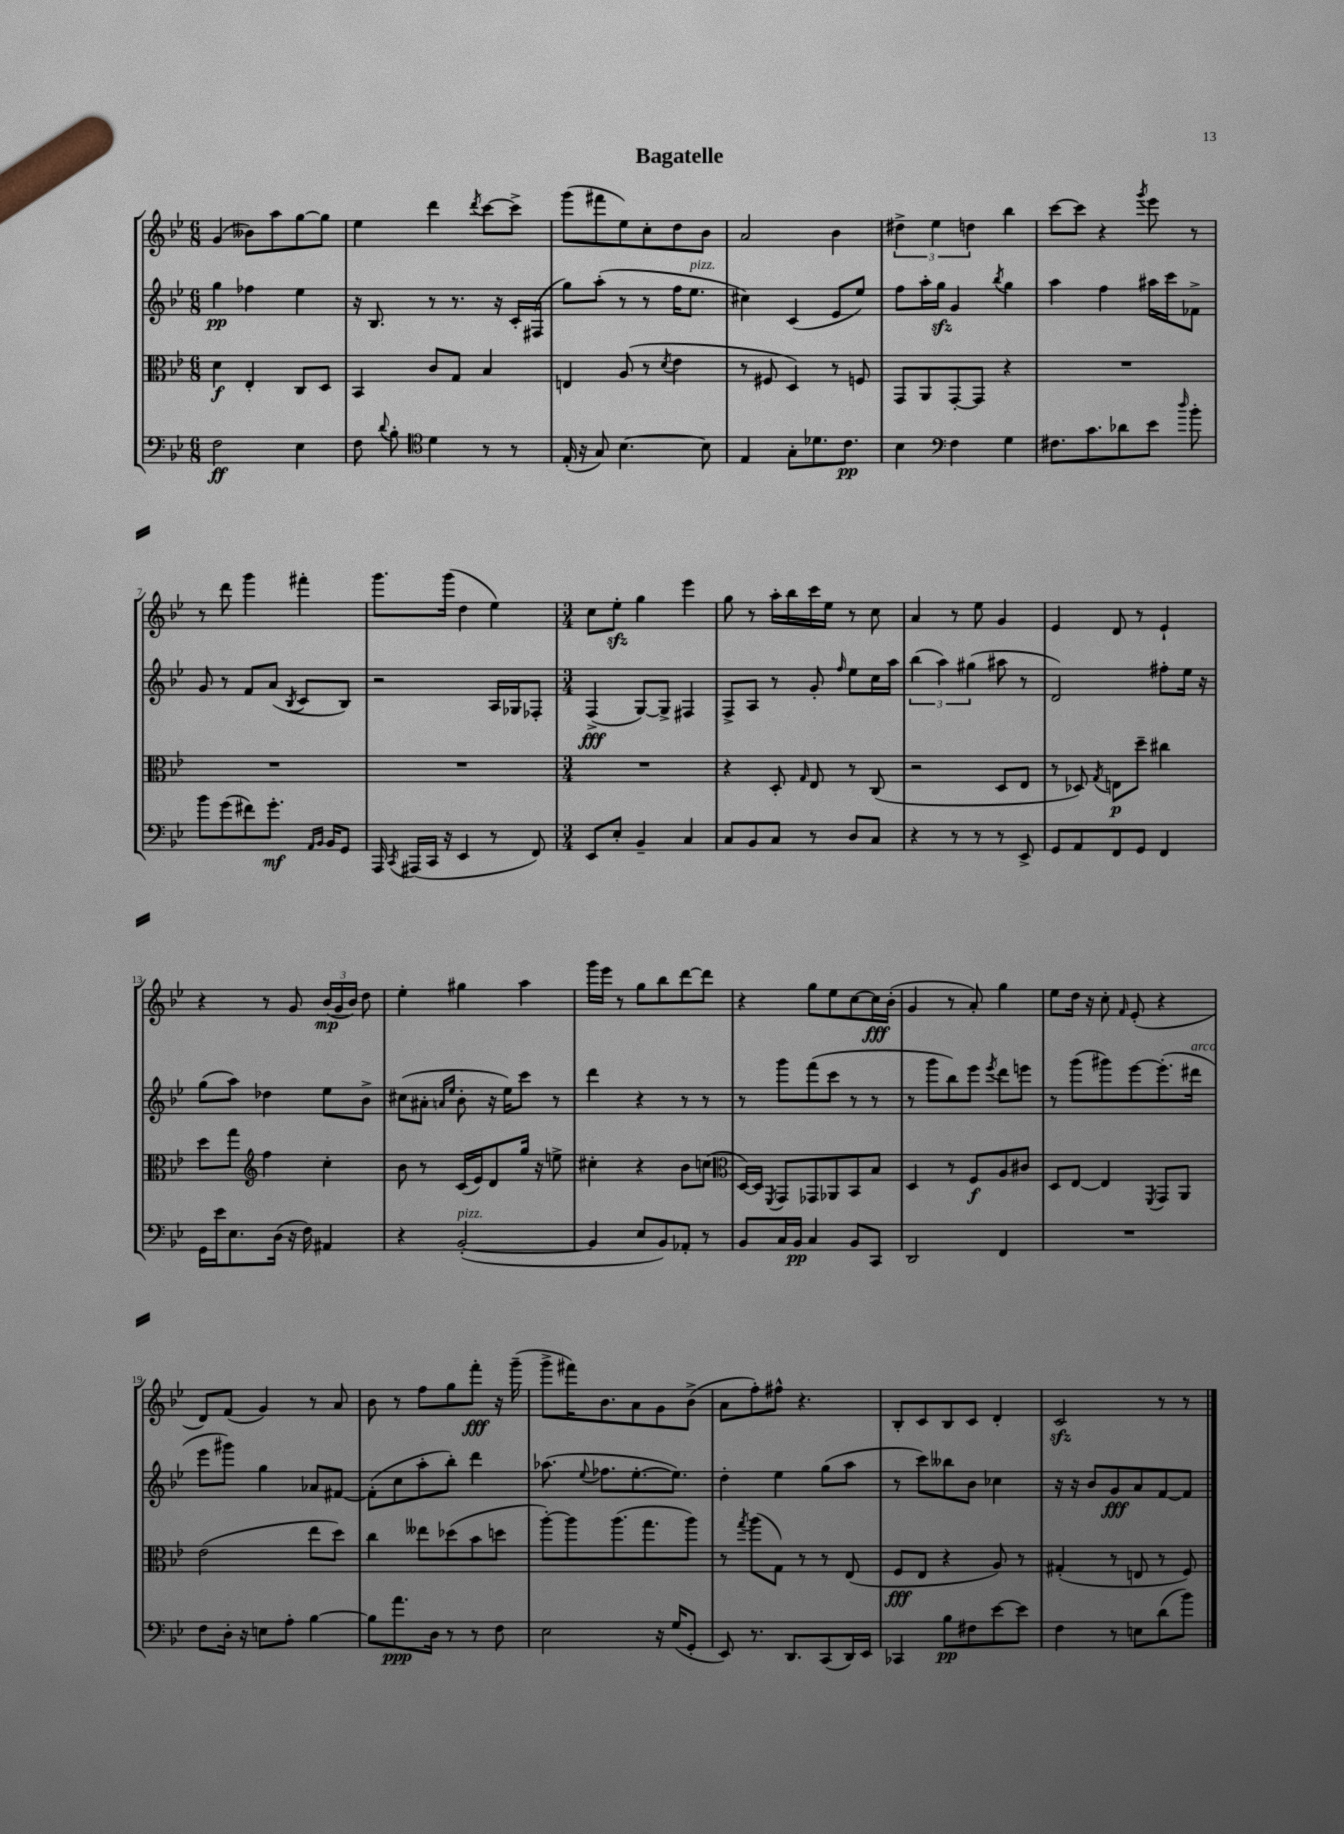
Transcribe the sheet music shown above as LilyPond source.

\header { title = "Bagatelle" }
<<
\new StaffGroup <<
\new Staff = "s0" {
    \clef treble \key bes \major \numericTimeSignature \time 6/8
    \autoBeamOff g'4( beses'8[) a''8 g''8~ g''8] |
    ees''4 d'''4 \acciaccatura { d'''8 } c'''8[~ c'''8]-> |
    g'''8[( fis'''8 ees''8) c''8-. d''8 bes'8] |
    a'2 bes'4 |
    \tuplet 3/2 { dis''4-> ees''4 d''4 } bes''4 |
    c'''8[~ c'''8] r4 \acciaccatura { g'''8 } ees'''8 r8 |
    r8 d'''8 g'''4 fis'''4-. |
    g'''8.[ g'''16]( d''4 ees''4) |
    \numericTimeSignature \time 3/4 c''8[ ees''8]-.\sfz g''4 ees'''4 |
    g''8 r8 a''16[-. bes''16 c'''16 ees''16] r8 c''8 |
    a'4 r8 ees''8 g'4 |
    ees'4 d'8 r8 ees'4-! |
    r4 r8 g'8 \tuplet 3/2 { bes'16[\mp( g'16 bes'16]) } d''8 |
    ees''4-. gis''4 a''4 |
    g'''16[ ees'''16] r8 g''8[ bes''8 d'''8~ d'''8] |
    r4 g''8[ ees''8 c''8~ c''16\fff bes'16]-.( |
    g'4 r8 a'8-.) g''4 |
    ees''8[ d''16] r16 c''8-. \grace { f'16 } ees'8-.( r4 |
    d'8[) f'8]( g'4) r8 a'8 |
    bes'8 r8 f''8[ g''8 f'''8]-.\fff r16 g'''16--( |
    g'''8[-> fis'''16) bes'8. a'8 g'8 bes'8]->( |
    a'8[ f''8-.) fis''8]-^ r4. |
    bes8[-. c'8 bes8 c'8] d'4-. |
    c'2\sfz r8 r8 \bar "|." |
}
\new Staff = "s1" {
    \clef treble \key bes \major \numericTimeSignature \time 6/8
    \autoBeamOff g''4\pp fes''4 ees''4 |
    r16 bes8. r8 r8. r16 c'16[-. fis16]( |
    g''8[) a''8]-.( r8 r8 f''16[ ees''8.]^\markup { \italic "pizz." } |
    cis''4) c'4( ees'8[ ees''8]) |
    f''8[ a''16-. g''16]\sfz g'4 \acciaccatura { bes''8 } g''4 |
    a''4 f''4 ais''16[ c'''16 fes'8]-> |
    g'8 r8 f'8[ a'8]( \acciaccatura { bes8 } c'8[ bes8]) |
    r2 a16[ ges16 fes8]-. |
    \numericTimeSignature \time 3/4 f4->\fff( g8[~) g8]-> fis4 |
    f8[-> a8] r8 g'8-. \grace { f''16 } ees''8[ c''16 a''16] |
    \tuplet 3/2 { bes''4( a''4) gis''4( } ais''8 r8 |
    d'2) fis''8[-. ees''16] r16 |
    g''8[( a''8]) des''4 ees''8[ bes'8]-> |
    cis''8[( ais'8]-. \grace { a'16[ ees''16] } bes'8-. r16 ees''16[) c'''8] r8 |
    d'''4 r4 r8 r8 |
    r8 g'''8[ f'''8( c'''8] r8 r8 |
    r8 g'''8[ bes''8) ees'''8] \acciaccatura { ees'''8 } d'''8[ e'''8] |
    r8 g'''8[( gis'''8) ees'''8~ ees'''8.-.( dis'''16]^\markup { \italic "arco" } |
    ees'''8[ gis'''8]) g''4 aes'8[ fis'8]~ |
    fis'8[-.( c''8 a''8-. bes''8]-.) d'''4 |
    aes''8.( \appoggiatura { ees''8 } fes''8.[ ees''8.~-. ees''8.]) |
    d''4-. ees''4 g''8[( a''8] |
    r8 c'''8[) beses''8 bes'8] ces''4 |
    r16 r16 bes'8[ g'8\fff a'8 f'8~ f'8] \bar "|." |
}
\new Staff = "s2" {
    \clef alto \key bes \major \numericTimeSignature \time 6/8
    \autoBeamOff d'4\f ees4-. c8[ d8] |
    bes,4 c'8[ g8] bes4 |
    e4 a8( r8 \acciaccatura { d'8 } ees'4 |
    r8 fis8 d4) r8 f8 |
    g,8[ a,8 g,8~-. g,8] r4 |
    R2. |
    R2. |
    R2. |
    \numericTimeSignature \time 3/4 R2. |
    r4 d8-. \grace { g16 } ees8 r8 c8( |
    r2 d8[ ees8] |
    r8 des8) \acciaccatura { g8 } e8[\p d''8]-- cis''4 |
    d''8[ g''8] \clef treble f''4 c''4-. |
    bes'8 r8 c'16[( ees'16) d'8 g''16] r16 e''8-> |
    cis''4-. r4 bes'8[ c''8]( |
    \clef alto d16[~) d16] \acciaccatura { f,8 } g,8[ ges,8 aes,8 bes,8 bes8] |
    d4 r8 f8[\f a8 cis'8] |
    d8[ ees8]~ ees4 \acciaccatura { f,8 } g,8[ a,8] |
    ees'2( ees''8[ d''8]) |
    c''4 eeses''8[ des''8( bes'8 d''8] |
    a''8[~-.) a''8 a''8.( g''8. a''8]) |
    r8 \acciaccatura { g''8 } a''8[( g8]) r8 r8 ees8( |
    f8[\fff ees8] r4 a8) r8 |
    gis4-.( r8 e8 r8 f8) \bar "|." |
}
\new Staff = "s3" {
    \clef bass \key bes \major \numericTimeSignature \time 6/8
    \autoBeamOff f2\ff ees4 |
    f8 \appoggiatura { d'8 } bes8-. \clef tenor d'4 r8 r8 |
    ees16-.( r16 g8) bes4.~ bes8 |
    ees4 g8[-. des'8. c'8.]\pp |
    bes4 \clef bass f4 g4 |
    fis8.[ c'8. des'8 ees'8] \grace { d''16 } bes'8-. |
    bes'8[ g'8( fis'8) g'8.]-.\mf \grace { a,16[ bes,16] } bes,16[ g,8] |
    a,,16 \acciaccatura { c,8 } ais,,16[( c,16] r16 ees,4 r8 f,8) |
    \numericTimeSignature \time 3/4 ees,8[ ees8]-. bes,4-- c4 |
    c8[ bes,8 c8] r8 d8[ c8] |
    r4 r8 r8 r8 ees,8-> |
    g,8[ a,8 f,8 g,8] f,4 |
    g,16[ ees'16 ees8. d16]( r16 f16) ais,4 |
    r4 bes,2~-.^\markup { \italic "pizz." }( |
    bes,4 ees8[ bes,8) aes,8]-. r8 |
    bes,8[ c16 bes,16]\pp c4 bes,8[ c,8] |
    d,2 f,4 |
    R2. |
    f8[ d16]-. r16 e8[ a8]-. bes4~ |
    bes8[ a'8.\ppp d16] r8 r8 f8 |
    ees2 r16 g16[( g,8]-. |
    ees,8) r8. d,8.[ c,8( d,16) ees,16] |
    ces,4 bes8[\pp fis8 ees'8~ ees'8] |
    f4 r8 e8[ d'8( bes'8]) \bar "|." |
}
>>
>>
